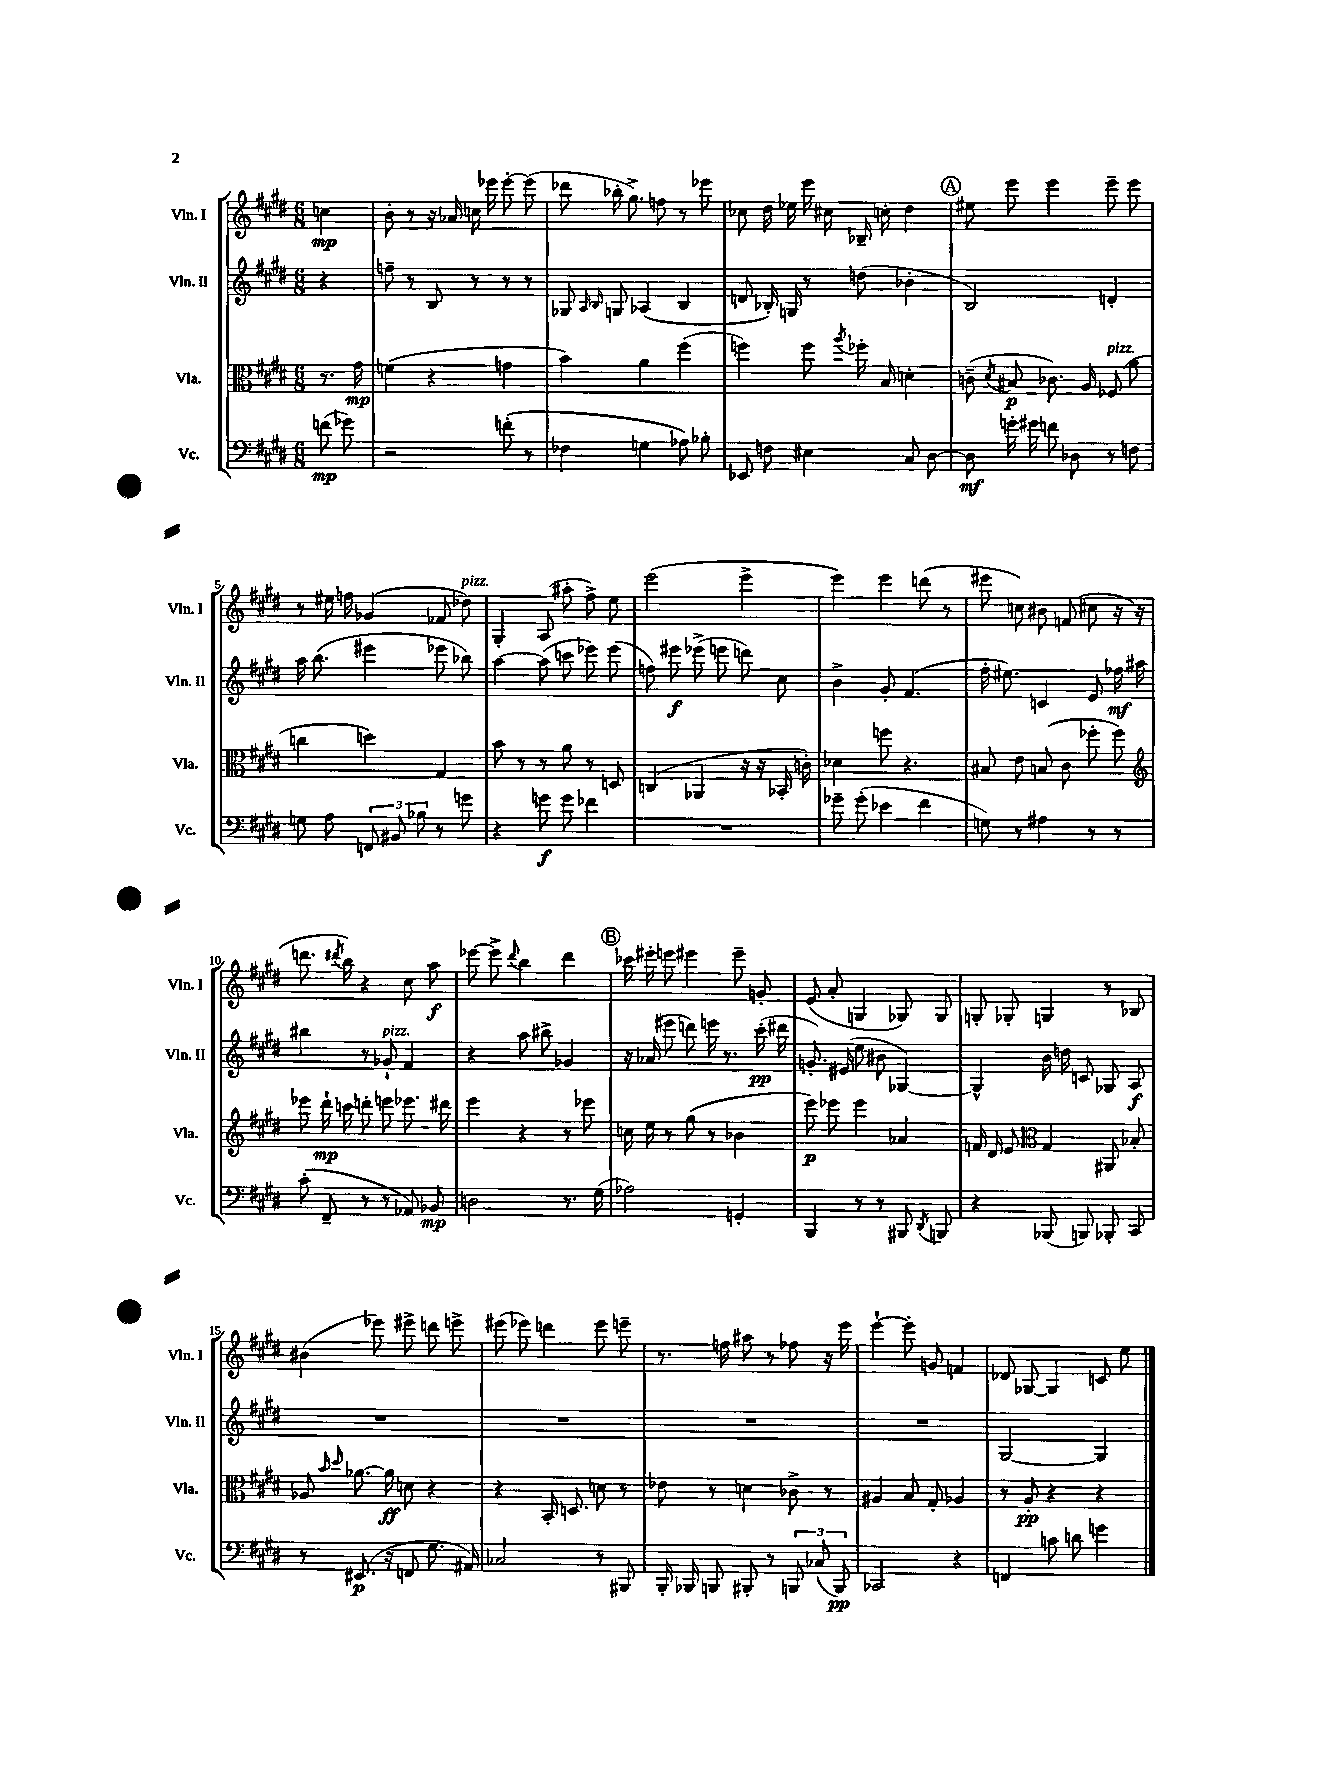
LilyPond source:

<<
\new StaffGroup <<
\new Staff = "s0" \with { instrumentName = "Vln. I" shortInstrumentName = "Vln. I" } {
    \clef treble \key e \major \numericTimeSignature \time 6/8 \partial 4
    \autoBeamOff c''4\mp |
    b'8-. r8 r16 aes'16 c''16 ees'''16 ees'''8~-. ees'''8( |
    des'''8 bes''16-. gis''8.->) f''8 r8 ees'''8 |
    ces''8 dis''16 ees''16 e'''16 cis''16 bes16-- c''16-. dis''4 |
    \mark \markup { \circle "A" } eis''8 e'''8 e'''4 e'''8-- e'''8 |
    r8 eis''16 f''16 ges'4( fes'8 des''8^\markup { \italic "pizz." }) |
    gis4-. a8( ais''8-. fis''8->) e''8 |
    e'''2( e'''4-> |
    e'''4) e'''4 d'''8( r8 |
    eis'''8 c''8) bis'8 f'8( cis''8 r16 r16 |
    d'''8. \acciaccatura { dis'''8 } b''16) r4 cis''8 a''8\f |
    ees'''8~ ees'''8-> \appoggiatura { dis'''8 } b''4 dis'''4 |
    \mark \markup { \circle "B" } ces'''16 eis'''16-. e'''8 eis'''4 eis'''8-- g'8-. |
    e'8( a'8-. g4 ges8) ges8 |
    g8-. ges8-. g4 r8 bes8 |
    bis'4( ees'''8) eis'''8-> d'''8 e'''8-> |
    eis'''8( ees'''8) d'''4 ees'''8 e'''8-- |
    r8. f''16 ais''8 r8 fes''8 r16 e'''16 |
    e'''4~-! e'''8-. g'8 f'4 |
    des'8 ges8~ ges4 c'8 e''8 \bar "|." |
}
\new Staff = "s1" \with { instrumentName = "Vln. II" shortInstrumentName = "Vln. II" } {
    \clef treble \key e \major \numericTimeSignature \time 6/8 \partial 4
    \autoBeamOff r4 |
    f''8-- r8 b8 r8 r8 r8 |
    ges8 \grace { a16 b16 } g8 aes4( b4 |
    d'8 bes16-.) g16 r8 d''8( bes'4-. |
    \mark \markup { \circle "A" } b2) d'4-. |
    a''16 b''8.( eis'''4 ees'''8 bes''8) |
    a''4~ a''8( c'''8 ees'''8) ees'''8( |
    f''8) eis'''8\f ees'''8->( e'''8 d'''8) cis''8 |
    b'4-> gis'8-. fis'4.( |
    fis''16-. eis''8.) c'4 e'8 fes''16\mf ais''16 |
    bis''4 r8 ges'8-!^\markup { \italic "pizz." } fis'4 |
    r4 a''8 bis''8-> ges'4 |
    \mark \markup { \circle "B" } r16 aes'16( eis'''8 d'''8) e'''16 r8. cis'''16-.\pp( dis'''16 |
    g'8.-.) eis'16( e''8 bis'8 ges4~) |
    ges4-^ b'16 d''16 c'8 ges8 a8\f |
    R2. |
    R2. |
    R2. |
    R2. |
    gis2~ gis4 \bar "|." |
}
\new Staff = "s2" \with { instrumentName = "Vla." shortInstrumentName = "Vla." } {
    \clef alto \key e \major \numericTimeSignature \time 6/8 \partial 4
    \autoBeamOff r8. gis'16\mp |
    f'4( r4 g'4 |
    b'4) a'4 fis''4( |
    f''4) f''8 \acciaccatura { a''8 } fes''16-. b16 d'4-. |
    \mark \markup { \circle "A" } c'8--( \acciaccatura { dis'8 } bis8\p ces'8.) a16 fes8^\markup { \italic "pizz." }( a'8 |
    c''4 d''4) gis4 |
    b'8 r8 r8 a'8 r8 d8 |
    c4( aes,4 r16 r16 bes,16-. c'16-.) |
    des'4 f''8 r4. |
    bis8 e'8 b8( cis'8 fes''8-. fes''8) |
    \clef treble ees'''8 dis'''16-!\mp c'''16 d'''8-. e'''8 ees'''8. dis'''16 |
    e'''4 r4 r8 ees'''8 |
    \mark \markup { \circle "B" } c''16 e''16 r8 gis''8( r8 bes'4 |
    e'''8\p) ees'''8 ees'''4 aes'4 |
    f'16 dis'16 e'8 \clef alto gis4 ais,8 bes8-. |
    aes8 \grace { b'16 dis''16 } aes'8.~ aes'16\ff d'8 r4 |
    r4 b,16-. d8. d'8 r8 |
    ees'8 r8 d'4 ces'8-> r8 |
    ais4 b8 gis8-. aes4 |
    r8 a8-.\pp r4 r4 \bar "|." |
}
\new Staff = "s3" \with { instrumentName = "Vc." shortInstrumentName = "Vc." } {
    \clef bass \key e \major \numericTimeSignature \time 6/8 \partial 4
    \autoBeamOff f'8\mp( ges'8) |
    r2 f'8-.( r8 |
    fes4 g4 aes8) bes8-. |
    ees,8 f8 eis4 cis8 dis8~ |
    \mark \markup { \circle "A" } dis8\mf g'16-. gis'16 f'8 des8 r8 f8 |
    g8 a8 \tuplet 3/2 { f,8 bis,8 bes8 } r8 g'8 |
    r4 g'8\f g'8 fes'4 |
    R2. |
    ges'8-- ges'8-.( ees'4 fis'4 |
    g8) r8 ais4 r8 r8 |
    cis'8-.( fis,8-- r8 r8 aes,8) bes,8\mp |
    d2 r8. gis16( |
    \mark \markup { \circle "B" } aes2) g,4-. |
    b,,4 r8 r8 bis,,8 \acciaccatura { dis,8 } b,,8 |
    r4 bes,,8( b,,8) bes,,8-. cis,8 |
    r8 eis,8.\p( r16 f,8 gis8. ais,16) |
    ces2 r8 bis,,8 |
    b,,16-. bes,,16 b,,8 bis,,8-. r8 \tuplet 3/2 { b,,8 ces8( b,,8\pp) } |
    ces,2 r4 |
    f,4 c'8 d'8 g'4 \bar "|." |
}
>>
>>
